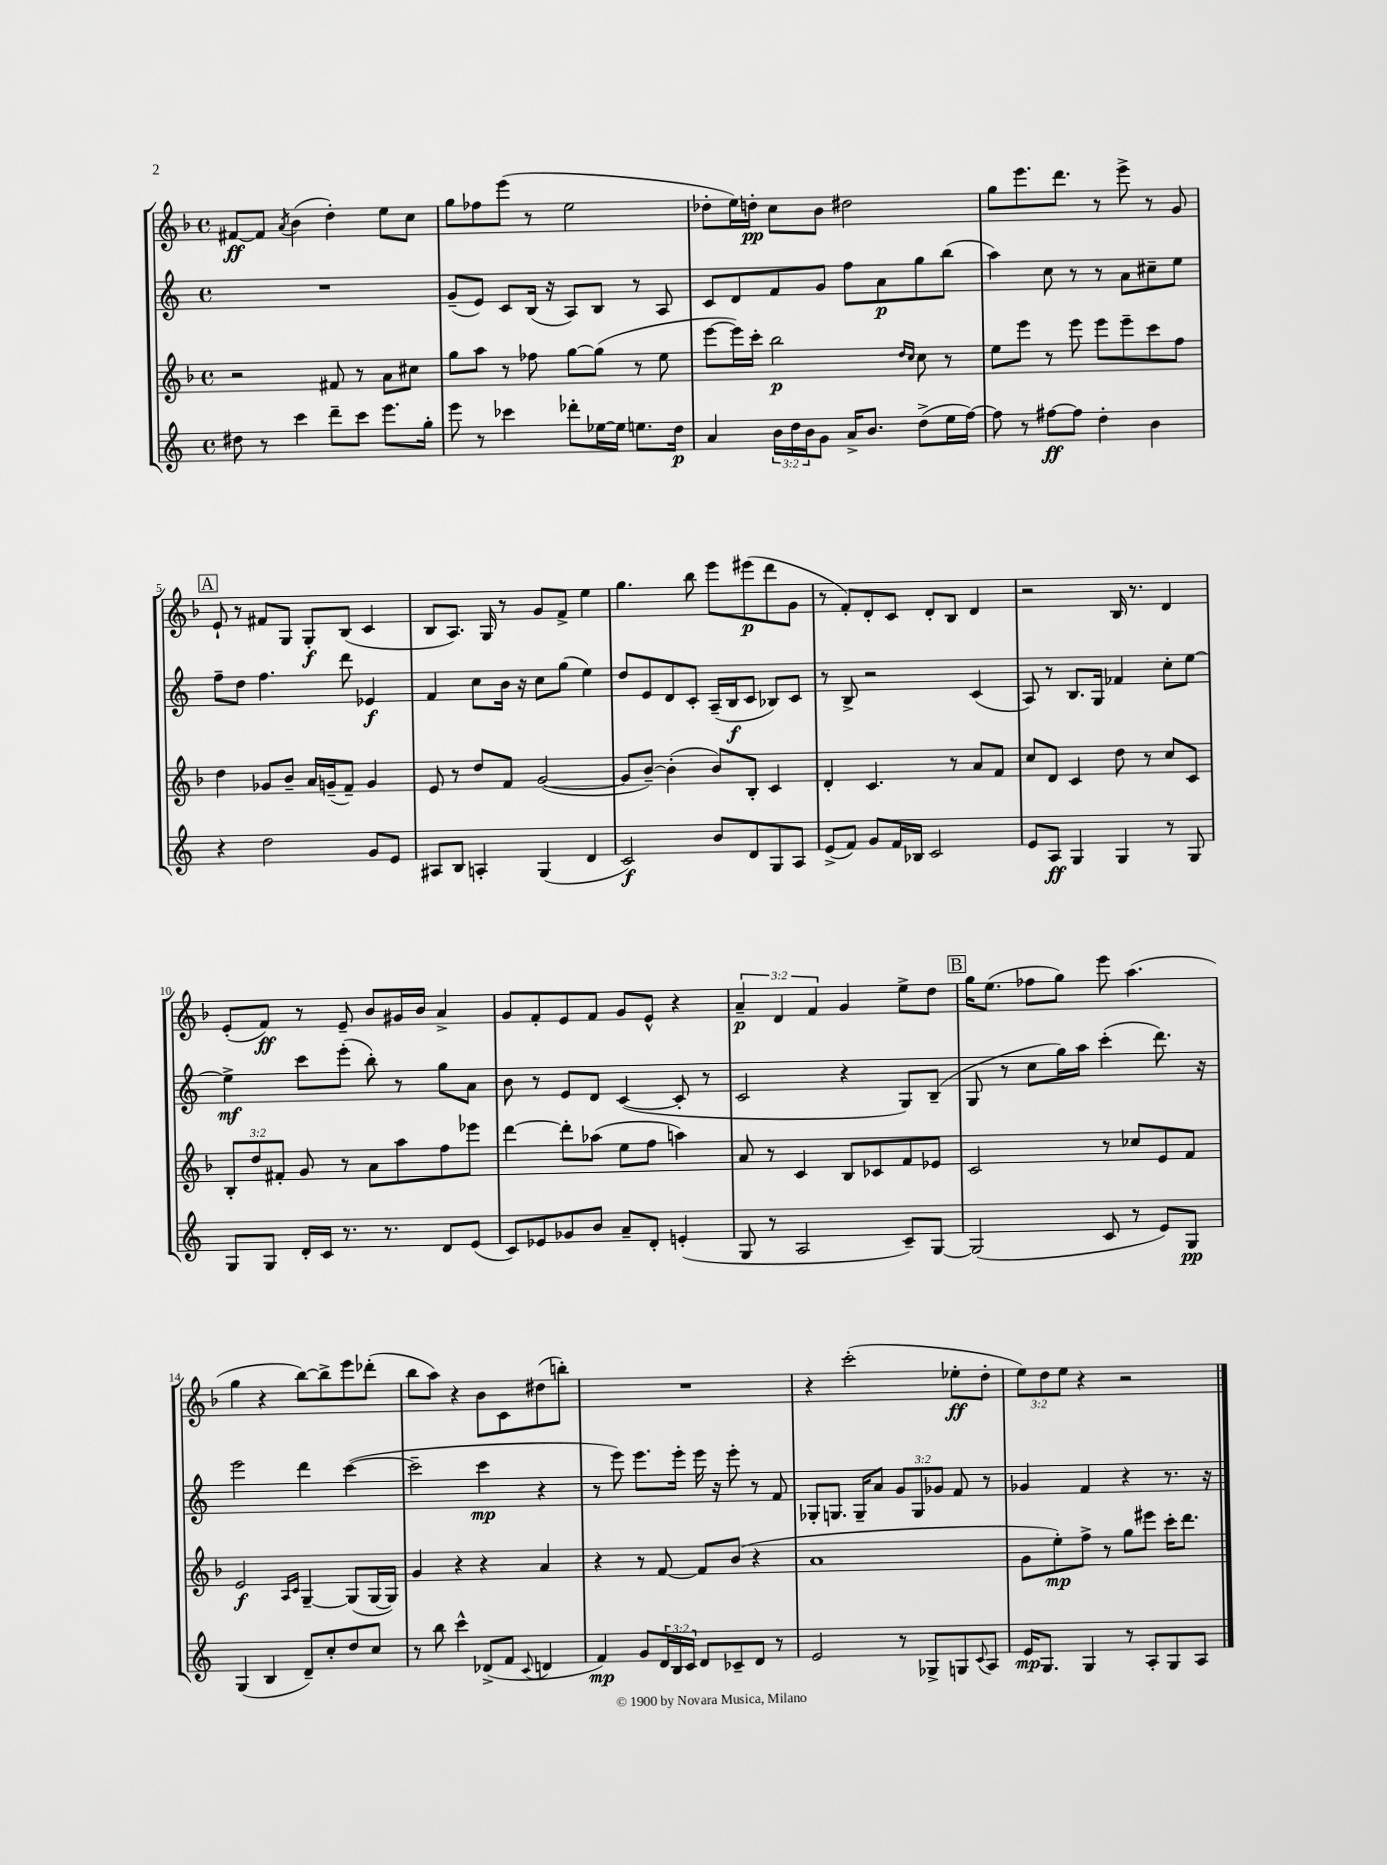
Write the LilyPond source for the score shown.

<<
\new StaffGroup <<
\new Staff = "s0" {
    \clef treble \key f \major \defaultTimeSignature \time 4/4 \override Staff.TupletNumber.text = #tuplet-number::calc-fraction-text
    fis'8~\ff fis'8 \acciaccatura { a'8 } bes'4( d''4-.) e''8 c''8 |
    g''8 fes''8 e'''8( r8 e''2 |
    des''8-. e''16) d''16-.\pp c''8 bes'8 dis''2 |
    g''8 e'''8. d'''8. r8 e'''8-> r8 g'8 |
    \mark \markup { \box "A" } e'8-! r8 fis'8 g8 g8-.\f bes8( c'4 |
    bes8 a8.) g16 r8 g'8 f'8-> e''4 |
    g''4. bes''8 e'''8 eis'''8\p( d'''8 g'8 |
    r8 f'8-.) d'8-. c'8 d'8-. bes8 d'4 |
    r2 bes16 r8. d'4 |
    e'8-.( f'8\ff) r8 e'8-- bes'8 gis'16 bes'16 a'4-> |
    g'8 f'8-. e'8 f'8 g'8 e'8-^ r4 |
    \tuplet 3/2 { a'4--\p d'4 f'4 } g'4 e''8-> d''8 |
    \mark \markup { \box "B" } g''16 e''8.( fes''8 g''8) e'''8 a''4.( |
    g''4 r4 bes''8~) bes''8-> e'''8 des'''8-.( |
    bes''8 a''8) r4 bes'8 c'8 dis''8( b''8-.) |
    R1 |
    r4 c'''2-.( ees''8-.\ff d''8-. |
    \tuplet 3/2 { e''8) d''8 e''8 } r4 r2 \bar "|." |
}
\new Staff = "s1" {
    \clef treble \key c \major \defaultTimeSignature \time 4/4 \override Staff.TupletNumber.text = #tuplet-number::calc-fraction-text
    R1 |
    g'8--( e'8) c'8 b16( r16 a8) b8 r8 a8 |
    c'8 d'8 f'8 g'8 f''8 a'8\p g''8 b''8( |
    a''4) c''8 r8 r8 a'8 cis''8-- e''8 |
    \mark \markup { \box "A" } f''8-- d''8 f''4. d'''8 ees'4\f |
    f'4 c''8 b'16 r16 c''8 g''8( e''4) |
    d''8 e'8 d'8 c'8-. a16--( b16\f c'8 bes8) c'8 |
    r8 b8-> r2 c'4( |
    a8) r8 b8. g16 fes'4 c''8-. e''8~ |
    e''4->\mf c'''8 e'''8-.( b''8-.) r8 g''8 a'8 |
    b'8 r8 e'8 d'8 c'4~( c'8-. r8 |
    c'2 r4 g8) b8--( |
    \mark \markup { \box "B" } g8 r8 c''8 g''16) a''16 c'''4-.( d'''8.) r16 |
    e'''2 d'''4 c'''4~( |
    c'''2-- c'''4\mp r4 |
    r8 e'''8) e'''8. e'''16-. e'''16 r16 e'''8-. r8 f'8 |
    ges8-. g8. g16-- a'8 \tuplet 3/2 { g'8 g8 ges'8 } f'8 r8 |
    ges'4 f'4 r4 r8. r16 \bar "|." |
}
\new Staff = "s2" {
    \clef treble \key f \major \defaultTimeSignature \time 4/4 \override Staff.TupletNumber.text = #tuplet-number::calc-fraction-text
    r2 fis'8 r8 a'8 cis''8 |
    g''8 a''8 r8 fes''8 g''8~ g''8( r8 e''8 |
    e'''8~ e'''16) c'''16-. bes''2\p \grace { d''16 c''16 } c''8 r8 |
    e''8 e'''8 r8 e'''8 e'''8 e'''8-- c'''8 f''8 |
    \mark \markup { \box "A" } d''4 ges'8 bes'8-- a'16 g'16--( f'8--) g'4 |
    e'8 r8 d''8 f'8 g'2~( |
    g'8 bes'8~--) bes'4-.( bes'8) bes8-. c'4 |
    d'4-. c'4. r8 a'8 f'8 |
    c''8 d'8 c'4 d''8 r8 c''8 c'8 |
    \tuplet 3/2 { bes8-. d''8 fis'8-. } g'8 r8 a'8 a''8 f''8 ees'''8 |
    d'''4~ d'''8-. aes''8( e''8 f''8 a''4) |
    a'8 r8 c'4 bes8 ces'8 f'8 ees'8 |
    \mark \markup { \box "B" } c'2 r8 ces''8 e'8 f'8 |
    e'2\f \grace { a16 c'16 } g4~-- g8( g16~ g16) |
    g'4 r4 r4 a'4 |
    r4 r8 f'8~ f'8 bes'8( r4 |
    a'1 |
    g'8 e''8-.\mp) f''8-> r8 g''8 eis'''8 c'''16-. d'''8. \bar "|." |
}
\new Staff = "s3" {
    \clef treble \key c \major \defaultTimeSignature \time 4/4 \override Staff.TupletNumber.text = #tuplet-number::calc-fraction-text
    dis''8 r8 c'''4 d'''8-- c'''8 e'''8. g''16-. |
    e'''8 r8 ces'''4 des'''8-. ees''16~ ees''16 e''8. d''16\p |
    a'4 \tuplet 3/2 { b'16 d''16 b'16 } g'8 a'16-> b'8. d''8->( e''16 f''16~) |
    f''8 r8 fis''8~\ff fis''8 d''4-. b'4 |
    \mark \markup { \box "A" } r4 d''2 g'8 e'8 |
    ais8 b8 a4-. g4( d'4 |
    c'2\f) b'8 d'8 g8 a8 |
    e'8->( f'8) g'8 f'16 bes16 c'2 |
    e'8 a8\ff g4 g4 r8 g8 |
    g8 g8 d'16-. c'16 r8. r8. d'8 e'8( |
    c'8) ees'8 ges'8 b'8 a'8-- d'8-. e'4-.( |
    g8 r8 a2 c'8--) g8~ |
    \mark \markup { \box "B" } g2( c'8 r8 e'8) g8\pp |
    g4( b4 d'8--) c''8-. d''8 c''8 |
    r8 b''8 c'''4-^ des'8->( f'8 \appoggiatura { c'8 } d'4 |
    f'4\mp) g'8 \tuplet 3/2 { d'16 b16 c'16 } d'8 ces'8-- d'8 r8 |
    e'2 r8 ges8-> g8 \appoggiatura { c'8 } a8 |
    e'16\mp g8. g4 r8 a8-. g8 a8 \bar "|." |
}
>>
>>
